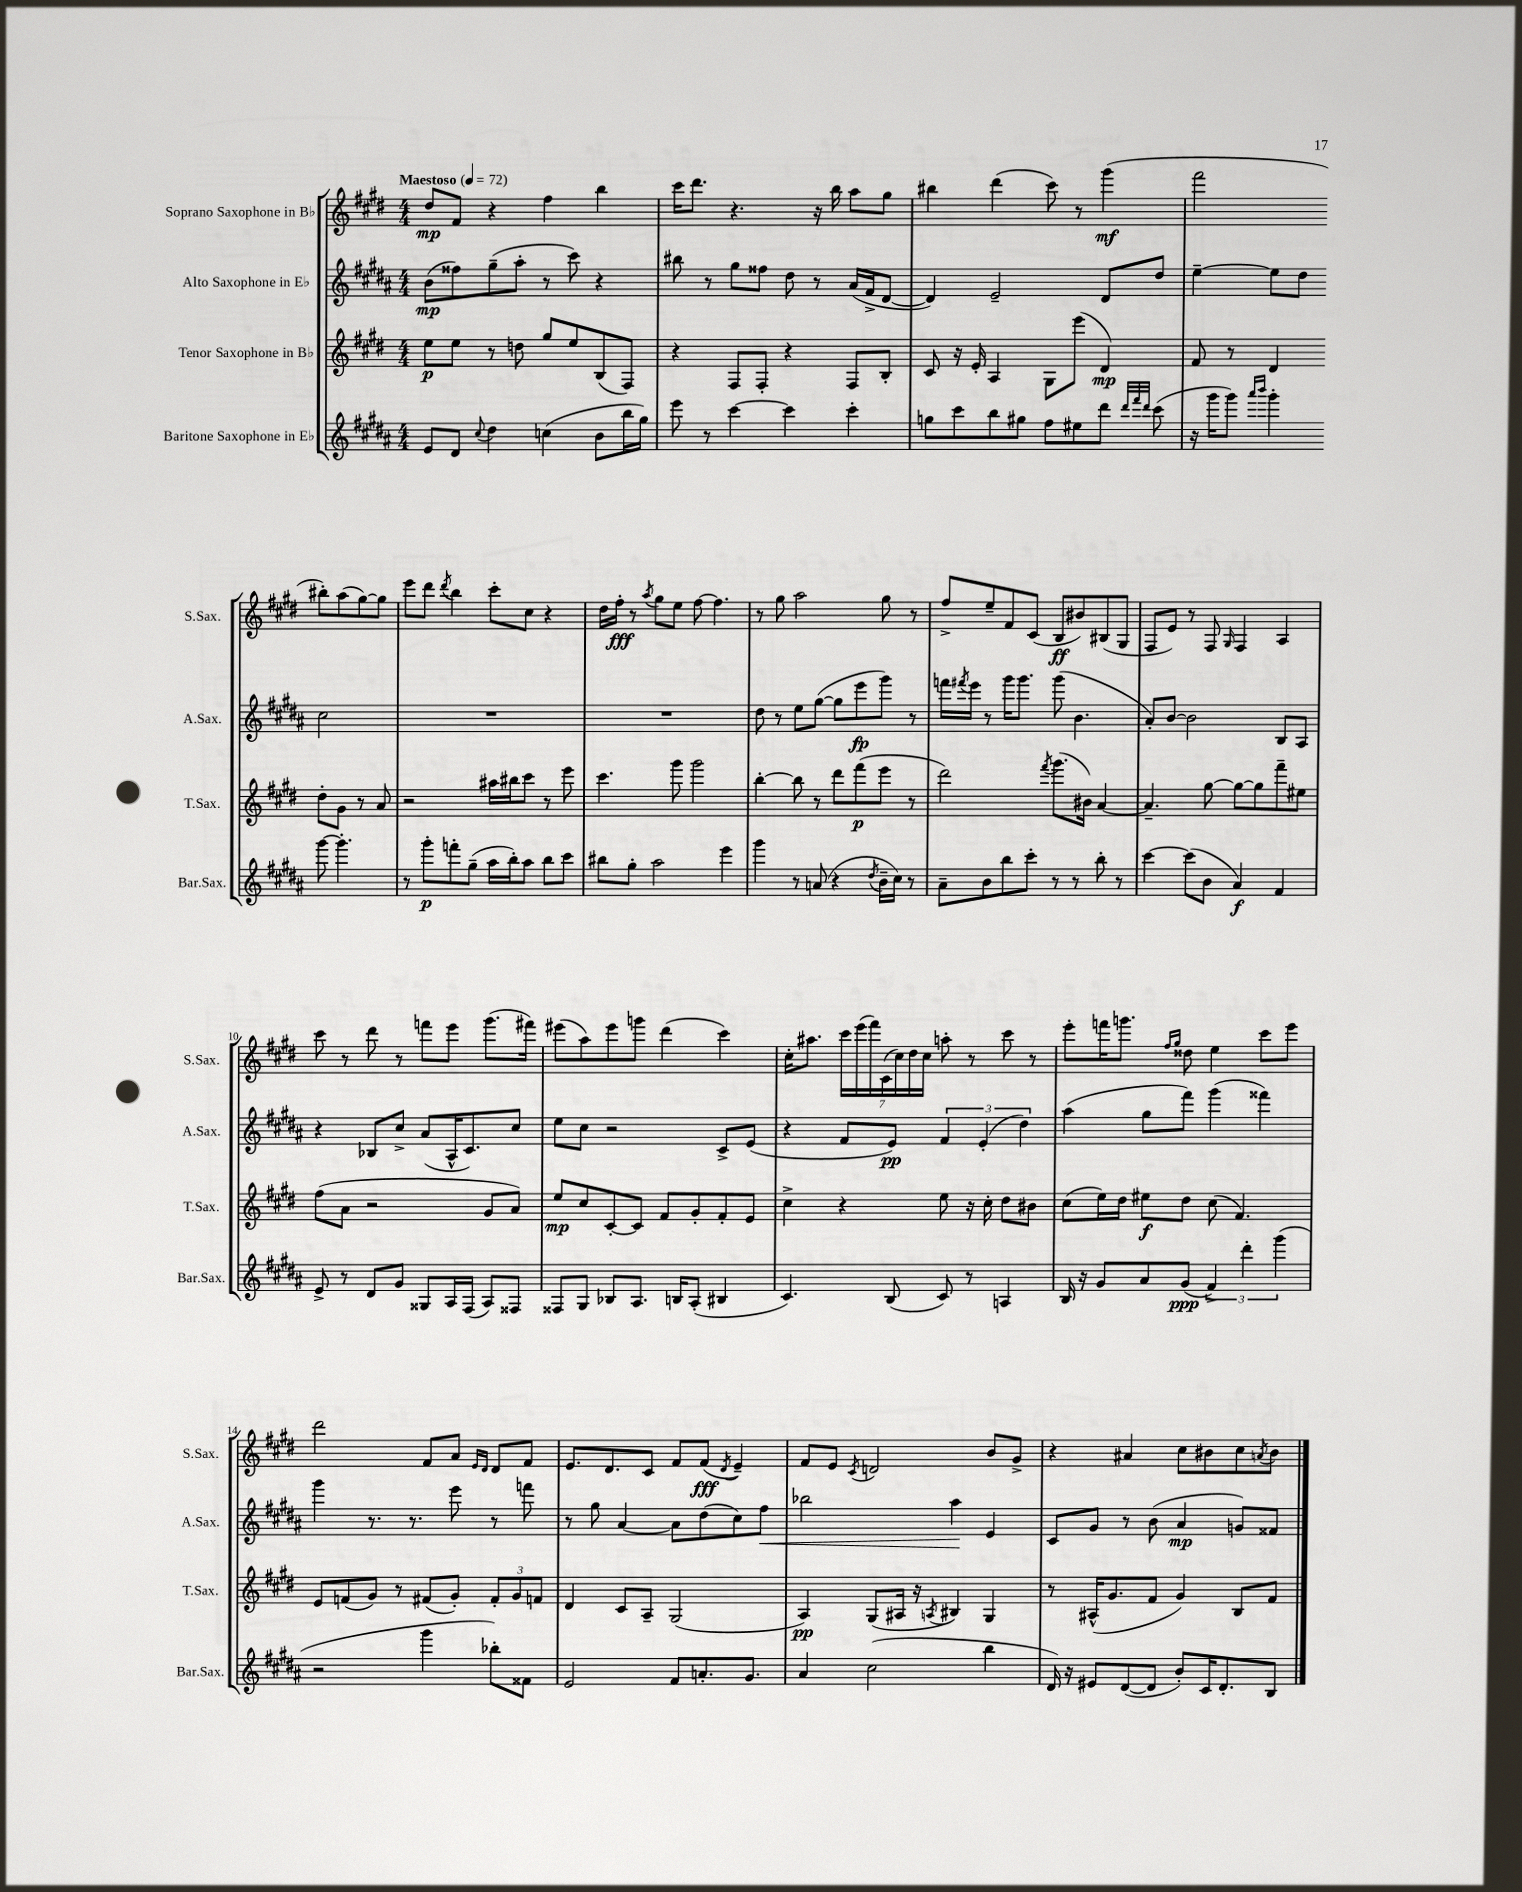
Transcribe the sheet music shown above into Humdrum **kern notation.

**kern	**kern	**kern	**kern
*staff4	*staff3	*staff2	*staff1
*clefG2	*clefG2	*clefG2	*clefG2
*k[f#c#g#d#a#]	*k[f#c#g#d#]	*k[f#c#g#d#a#]	*k[f#c#g#d#]
*M4/4	*M4/4	*M4/4	*M4/4
*MM72	*MM72	*MM72	*MM72
8e	8ee	(8b	8dd#
8d#	8ee	8ff##)	8f#
8qqcc#	.	.	.
4dd#	8r	(8gg#~	4r
.	8dd	8aa#'	.
(4cc	8gg#	8r	4ff#
.	8ee	8ccc#)	.
8b	(8B	4r	4bb
16bb	8F#)	.	.
16gg#)	.	.	.
=	=	=	=
8eee	4r	8bb#	16ccc#
.	.	.	8.ddd#
8r	.	8r	.
[4ccc#	8F#	8gg#	4.r
.	8F#'	8ff##	.
4ccc#]	4r	8dd#	.
.	.	8r	16r
.	.	.	16bb
4ccc#'	8F#	(16a#	8aa
.	.	16f#^	.
.	8B'	[8d#	8gg#
=	=	=	=
8gg	8c#	4d#])	4bb#
8ccc#	16r	.	.
.	16e'	.	.
8bb	4A	2e~	(4ddd#
8gg#	.	.	.
8ff#	8G#	.	8ccc#)
8ee#	(8eee	.	8r
8ddd#	4d#)	8d#	(4ggg#
32qqddd#	.	.	.
32qqfff#	.	.	.
32qqddd#	.	.	.
(8ccc#	.	8dd#	.
=	=	=	=
16r	8f#	[4ee~	2fff#
16ggg#	.	.	.
8ggg#)	8r	.	.
16qqaaa#	.	.	.
16qqbbb	.	.	.
4ggg#'	4d#	8ee]	.
.	.	8dd#	.
[8ggg#	8dd#'	2cc#	8bb#')
4.ggg#']	8g#	.	(8aa
.	8r	.	[8gg#)
.	8a	.	8gg#]
=	=	=	=
8r	2r	1r	8eee
8ggg#'	.	.	8ddd#
.	.	.	8qddd#
8fff'	.	.	4bb
(8gg#~	.	.	.
16aa#	16aa#	.	8ccc#'
16bb')	16bb#	.	.
8aa#	8ccc#	.	8cc#
8bb	8r	.	4r
8ccc#	8eee	.	.
=	=	=	=
8bb#	4.ccc#	1r	16dd#
.	.	.	16ff#'
8gg#'	.	.	8r
.	.	.	8qaa
2aa#	.	.	8gg#
.	8ggg#	.	8ee
.	2ggg#	.	[8ff#
.	.	.	4.ff#]
4eee	.	.	.
=	=	=	=
4ggg#	[4bb'	8dd#	8r
.	.	8r	8gg#
8r	8bb]	8ee	2aa
(8a	8r	([8gg#	.
4r	8ddd#	8gg#]	.
.	(8fff#	8eee	.
8qdd#	.	.	.
16b~	8eee	8ggg#)	8gg#
16cc#)	.	.	.
8r	8r	8r	8r
=	=	=	=
8a#~	2ddd#)	16fff	8ff#^
.	.	8qfff#	.
.	.	16eee	.
8b	.	8r	8ee~
8bb	.	16ggg#	8f#
.	.	8.ggg#	.
8ccc#'	.	.	(8c#
.	8qfff#	.	.
8r	(8.ggg#	(8ggg#	8B
8r	.	4.b	8b#)
.	16b#)	.	.
8bb'	[4a	.	(8B#
8r	.	.	8G#
=	=	=	=
[4ccc#	4.a~]	8a#')	8F#
.	.	[8b	8e)
(8ccc#]	.	2b]	8r
8b	[8gg#	.	8F#
.	.	.	16qqG#
4a#)	8gg#_	.	4F#
.	8gg#]	.	.
4f#	8fff#~	8B	4A
.	8ee#	8A#	.
=	=	=	=
8e^	(8ff#	4r	8ccc#
8r	8a	.	8r
8d#	2r	8B-	8ddd#
8g#	.	8cc#^	8r
8G##	.	(8a#	8fff
16A#	.	16A#^^	8eee
(16F#	.	8.c#)	.
8A#)	8g#	.	(8.ggg#
8F##	8a)	8cc#	.
.	.	.	16fff#)
=	=	=	=
8F##	8ee	8ee	(8eee#
8G#	8cc#	8cc#	8aa)
8B-	[8c#'	2r	8eee#
8.A#	8c#]	.	8ggg
.	8f#	.	(4ddd#
16B	.	.	.
(8A#'	8g#'	.	.
4B#	8f#'	8c#^	4ccc#)
.	8e	(8e	.
=	=	=	=
4.c#)	4cc#^	4r	16cc#'
.	.	.	8.aa#
.	4r	8f#	28ccc#
.	.	.	(28eee
.	.	.	28fff#)
.	.	.	(28c#
(8B	.	8e)	.
.	.	.	28cc#)
.	.	.	28dd#
.	.	.	28cc#
8c#)	8ee	6f#	8aa'
8r	16r	.	8r
.	.	(6e'	.
.	16cc#'	.	.
4A	8dd#	.	8ccc#
.	.	6dd#)	.
.	8b#	.	8r
=	=	=	=
16B	(8cc#	(4aa#	8eee'
16r	.	.	.
8g#	16ee)	.	16fff
.	16dd#	.	8.ggg
8a#	8ee#	8gg#	.
.	.	.	16qqff#
.	.	.	16qqgg#
(8g#	8dd#	8fff#)	8dd##
6f#^)	(8cc#	(4ggg#	4ee
.	4.f#)	.	.
6ddd#'	.	.	.
.	.	4fff##)	8ccc#
(6ggg#	.	.	.
.	.	.	8eee
=	=	=	=
2r	8e	4ggg#	2ddd#
.	(8f	.	.
.	8g#)	8.r	.
.	8r	.	.
.	.	8.r	.
4ggg#	(8f#	.	8f#
.	8g#')	8eee	8a
.	.	.	16qqe
.	.	.	16qqd#
8bb-')	12f#'	8r	8d#
.	12g#	.	.
8f##	.	8fff	8f#
.	12f	.	.
=	=	=	=
2e	4d#	8r	8.e
.	.	8gg#	.
.	.	.	8.d#
.	8c#	[4a#	.
.	8A~	.	8c#
8f#	(2G#	8a#]	8f#
8.a'	.	(8dd#	(8f#
.	.	.	8qd#
.	.	8cc#)	4e~)
8.g#	.	.	.
.	.	8ff#	.
=	=	=	=
4a#	4A)	2bb-	8f#
.	.	.	8e
.	.	.	8qc#
(2cc#	(8G#	.	2d
.	16A#	.	.
.	16r	.	.
.	8qA	.	.
.	4B#)	4aa#	.
4bb	4G#	4e	8b
.	.	.	8g#^
=	=	=	=
16d#)	8r	8c#	4r
16r	.	.	.
8e#	(16A#^^	8g#	.
.	8.g#	.	.
([8d#	.	8r	4a#
8d#]	8f#	(8b	.
8b')	4g#)	4a#	8cc#
16c#	.	.	8b#
8.d#'	.	.	.
.	8B	8g)	8cc#
.	.	.	8qa
8B	8f#	8f##	8b#
==	==	==	==
*-	*-	*-	*-
